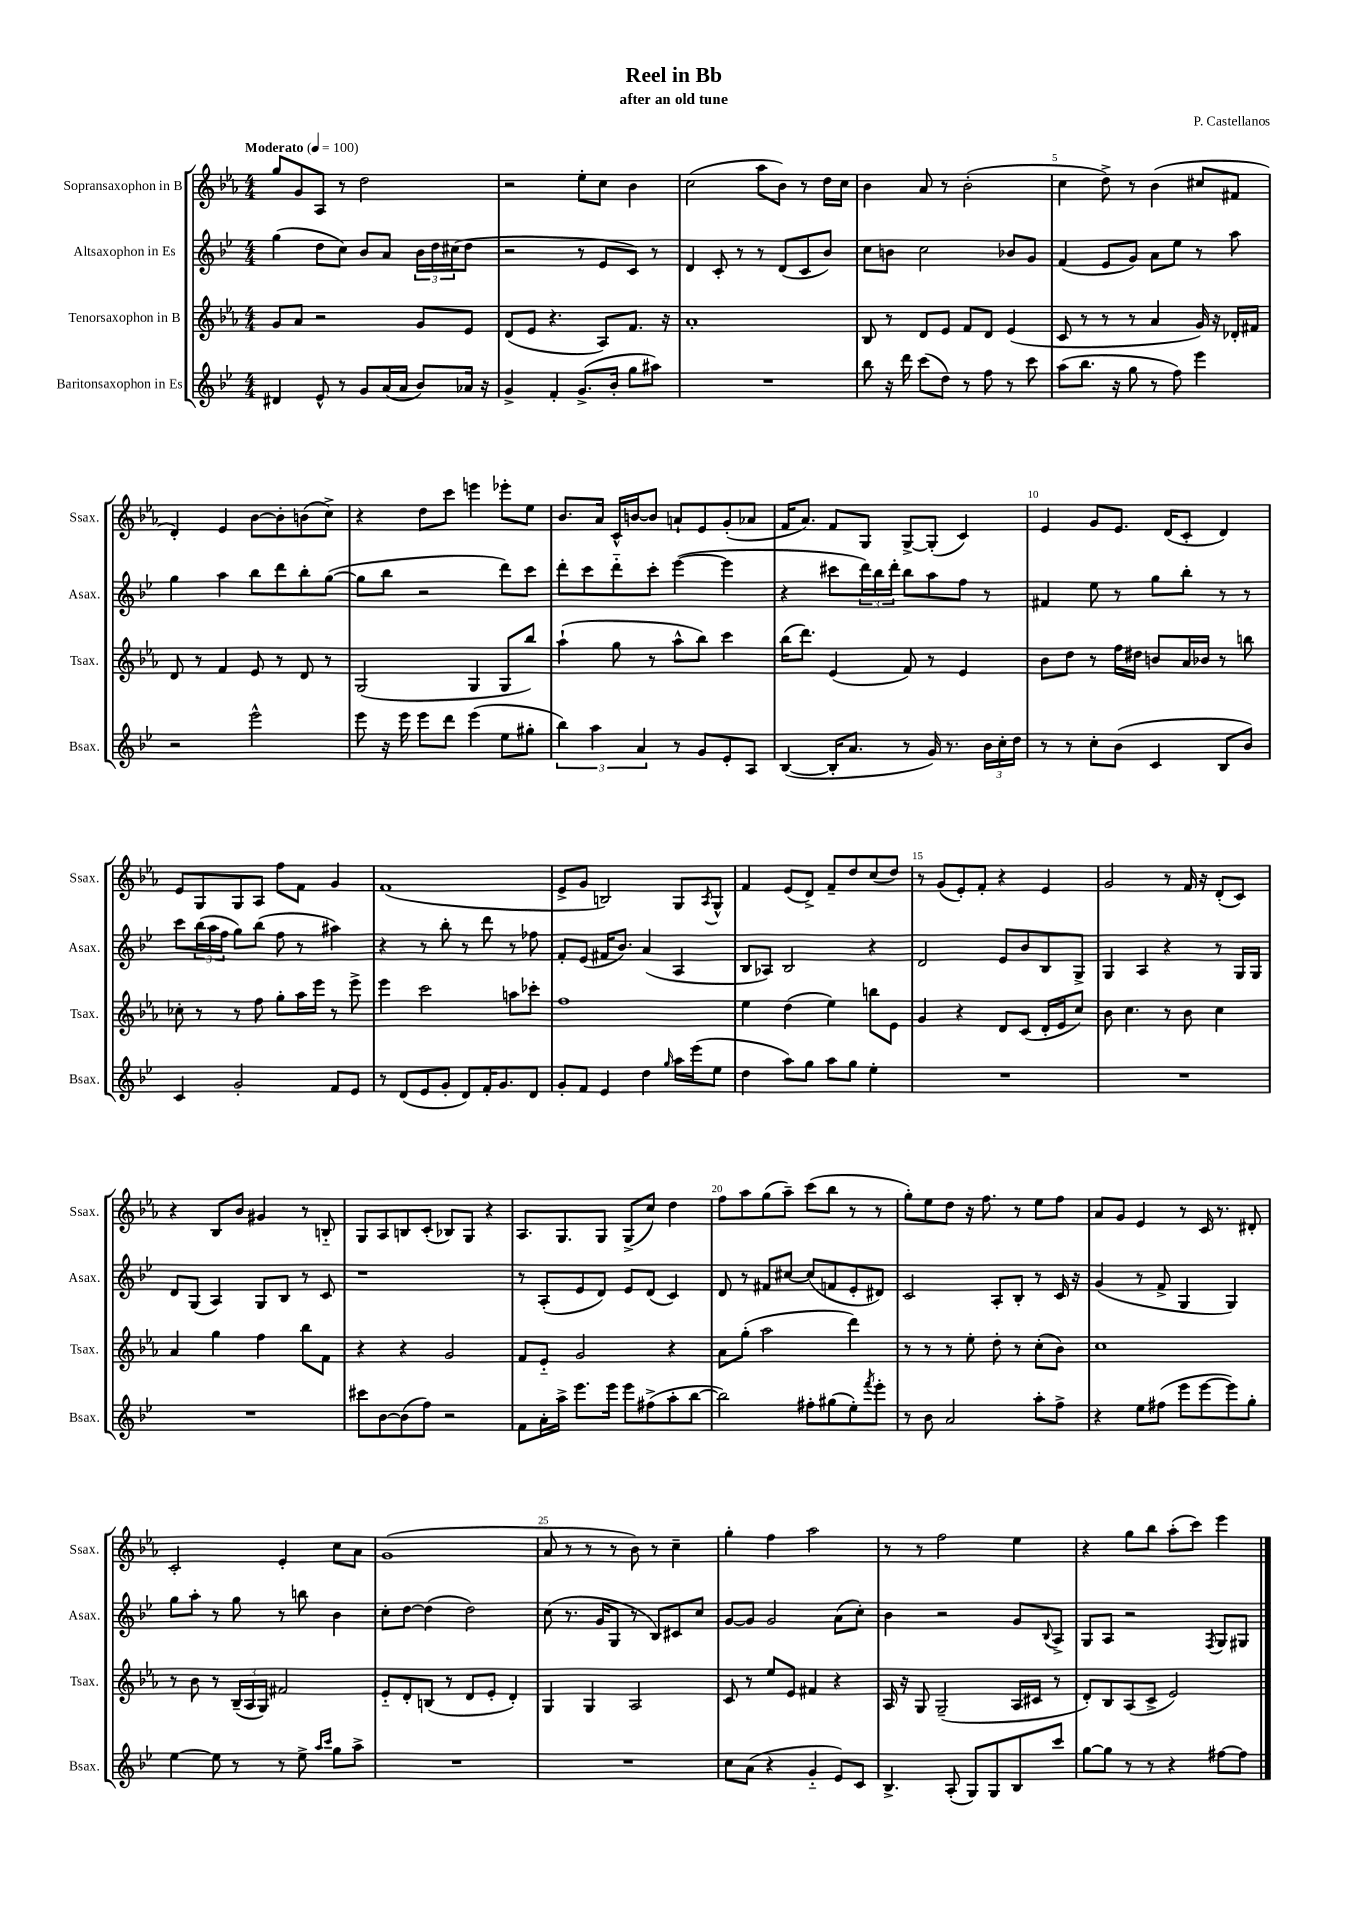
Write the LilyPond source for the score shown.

\header { title = "Reel in Bb" composer = "P. Castellanos" subtitle = "after an old tune" }
<<
\new StaffGroup <<
\new Staff = "s0" \with { instrumentName = "Sopransaxophon in B" shortInstrumentName = "Ssax." } {
    \clef treble \key ees \major \numericTimeSignature \time 4/4 \tempo "Moderato" 4 = 100
    g''8 g'8 aes8 r8 d''2 |
    r2 ees''8-. c''8 bes'4 |
    c''2( aes''8 bes'8) r8 d''16 c''16 |
    bes'4 aes'8 r8 bes'2-.( |
    c''4 d''8->) r8 bes'4( cis''8 fis'8 |
    d'4-.) ees'4 bes'8~ bes'8-. b'8( c''8->) |
    r4 d''8 c'''8 e'''4 ees'''8-. ees''8 |
    bes'8. aes'16 c'16-^ b'16~ b'8 a'8-! ees'8 g'8-.( aes'8 |
    f'16 aes'8.) f'8 g8 g8~-> g8-.( c'4) |
    ees'4 g'8 ees'8. d'16( c'8-. d'4) |
    ees'8 g8 g8 aes8 f''8 f'8 g'4 |
    f'1( |
    ees'8-> g'8 b2) g8 \acciaccatura { aes8 } g8-^ |
    f'4 ees'8( d'8->) f'8-- d''8 c''8( d''8) |
    r8 g'8( ees'8-.) f'8-. r4 ees'4 |
    g'2 r8 f'16 r16 d'8-.( c'8) |
    r4 bes8 bes'8 gis'4 r8 b8-_ |
    g8 aes8 b8 c'8-.( bes8) g8 r4 |
    aes8. g8. g8 g8->( c''8) d''4 |
    f''8 aes''8 g''8( aes''8--) c'''8( bes''8 r8 r8 |
    g''8-.) ees''8 d''8 r16 f''8. r8 ees''8 f''8 |
    aes'8 g'8 ees'4 r8 c'16 r8. dis'8-. |
    c'2-. ees'4-. c''8 aes'8 |
    g'1( |
    aes'8 r8 r8 r8 bes'8) r8 c''4-- |
    g''4-. f''4 aes''2 |
    r8 r8 f''2 ees''4 |
    r4 g''8 bes''8 aes''8-.( c'''8) ees'''4 \bar "|." |
}
\new Staff = "s1" \with { instrumentName = "Altsaxophon in Es" shortInstrumentName = "Asax." } {
    \clef treble \key bes \major \numericTimeSignature \time 4/4
    g''4( d''8 c''8) bes'8 a'8 \tuplet 3/2 { bes'16 d''16 cis''16( } d''8 |
    r2 r8 ees'8 c'8) r8 |
    d'4 c'8-. r8 r8 d'8( c'8 bes'8) |
    c''8 b'8 c''2 bes'8 g'8 |
    f'4( ees'8 g'8) a'8 ees''8 r8 a''8 |
    g''4 a''4 bes''8 d'''8 bes''8-. g''8~( |
    g''8 bes''8 r2 d'''8) c'''8 |
    d'''8-. c'''8 d'''8-_ c'''8-. ees'''4~( ees'''4 |
    r4 cis'''8 \tuplet 3/2 { d'''16) bes''16 d'''16-. } bes''8 a''8 f''8 r8 |
    fis'4 ees''8 r8 g''8 bes''8-. r8 r8 |
    c'''8 \tuplet 3/2 { bes''16( a''16 f''16 } g''8) bes''8( f''8 r8 ais''4) |
    r4 r8 bes''8-. r8 d'''8 r8 fes''8 |
    f'8-. ees'8( fis'16 bes'8.) a'4( a4 |
    bes8 aes8) bes2 r4 |
    d'2 ees'8 bes'8 bes8 g8-> |
    g4 a4 r4 r8 g16 g16 |
    d'8 g8( a4) g8 bes8 r8 c'8 |
    r1 |
    r8 a8-.( ees'8 d'8) ees'8 d'8( c'4) |
    d'8 r8 fis'8 cis''8~ cis''8( f'8 ees'8-. dis'8) |
    c'2 a8-. bes8-. r8 c'16 r16 |
    g'4( r8 f'8-> g4 g4) |
    g''8 a''8-. r8 g''8 r8 b''8 bes'4 |
    c''8-. d''8~ d''4( d''2) |
    c''8( r8. g'16 g8 r8 bes8) cis'8 c''8 |
    g'8~ g'8 g'2 a'8( c''8-.) |
    bes'4 r2 g'8 \appoggiatura { bes8 } a8-> |
    g8 a8 r2 \acciaccatura { f8 } g8 gis8 \bar "|." |
}
\new Staff = "s2" \with { instrumentName = "Tenorsaxophon in B" shortInstrumentName = "Tsax." } {
    \clef treble \key ees \major \numericTimeSignature \time 4/4
    g'8 aes'8 r2 g'8 ees'8 |
    d'8( ees'8 r4. aes8) f'8. r16 |
    aes'1-. |
    bes8 r8 d'8 ees'8 f'8 d'8 ees'4( |
    c'8 r8 r8 r8 aes'4 g'16) r16 des'16-. fis'16 |
    d'8 r8 f'4 ees'8 r8 d'8 r8 |
    g2( g4 g8 bes''8) |
    aes''4-!( g''8 r8 aes''8-^ bes''8) c'''4 |
    bes''16( d'''8.) ees'4( f'8) r8 ees'4 |
    bes'8 d''8 r8 f''16 dis''16 b'8 aes'16 bes'16 r8 b''8 |
    ces''8-. r8 r8 f''8 g''8-. aes''16 ees'''16 r8 ees'''8-> |
    ees'''4 c'''2 a''8 ces'''8-. |
    f''1 |
    ees''4 d''4( ees''4) b''8 ees'8 |
    g'4 r4 d'8 c'8( d'16-. ees'16 c''8) |
    bes'8 c''4. r8 bes'8 c''4 |
    aes'4 g''4 f''4 bes''8 f'8 |
    r4 r4 g'2 |
    f'8 ees'8-_ g'2 r4 |
    aes'8 g''8-.( aes''2 d'''4) |
    r8 r8 r8 ees''8-. d''8-. r8 c''8-.( bes'8) |
    c''1 |
    r8 bes'8 r8 \tuplet 3/2 { bes16--( aes16 g16) } fis'2 |
    ees'8-_ d'8-. b8( r8 d'8 ees'8-. d'4-.) |
    g4 g4 aes2 |
    c'8 r8 ees''8 ees'8 fis'4 r4 |
    aes16 r16 g8 g2--( aes16 cis'16 r8 |
    d'8-.) bes8 aes8( c'8-> ees'2) \bar "|." |
}
\new Staff = "s3" \with { instrumentName = "Baritonsaxophon in Es" shortInstrumentName = "Bsax." } {
    \clef treble \key bes \major \numericTimeSignature \time 4/4
    dis'4 ees'8-^ r8 g'8 a'16( a'16 bes'8) aes'16 r16 |
    g'4-> f'4-. g'8.->( bes'16-. g''8 ais''8) |
    R1 |
    bes''8 r16 d'''16 c'''8( d''8) r8 f''8 r8 c'''8 |
    a''8( bes''8. r16 g''8 r8 f''8) ees'''4 |
    r2 ees'''2-^ |
    ees'''8 r16 ees'''16 ees'''8 d'''8 ees'''4( ees''8 gis''8-. |
    \tuplet 3/2 { bes''4) a''4 a'4 } r8 g'8 ees'8-. a8 |
    bes4~( bes16-. a'8. r8 g'16) r8. \tuplet 3/2 { bes'16 c''16-. d''16 } |
    r8 r8 c''8-. bes'8( c'4 bes8 bes'8) |
    c'4 g'2-. f'8 ees'8 |
    r8 d'8( ees'8 g'8-. d'8) f'16-. g'8. d'8 |
    g'8-. f'8 ees'4 d''4 \grace { g''16 } a''16 ees'''16( ees''8 |
    d''4 a''8) g''8 a''8 g''8 ees''4-. |
    R1 |
    R1 |
    R1 |
    cis'''8 bes'8~ bes'8( f''8) r2 |
    f'8 a'16-. a''16-> ees'''8. ees'''16 ees'''8 fis''8->( a''8-. bes''8~ |
    bes''2) fis''8-. gis''8( ees''8-.) \acciaccatura { f'''8 } ees'''8-. |
    r8 bes'8 a'2 a''8-. f''8-> |
    r4 ees''8 fis''8( ees'''8 ees'''8~ ees'''8) g''8-. |
    ees''4~ ees''8 r8 r8 ees''8-> \grace { a''16 c'''16 } g''8 a''8-> |
    R1 |
    R1 |
    c''8 a'8( r4 g'4-_ ees'8) c'8 |
    bes4.-> a8-.( g8) g8 bes8 c'''8 |
    g''8~ g''8 r8 r8 r4 fis''8~ fis''8 \bar "|." |
}
>>
>>
\layout { \context { \Score \override BarNumber.break-visibility = ##(#f #t #t) barNumberVisibility = #(every-nth-bar-number-visible 5) } }
